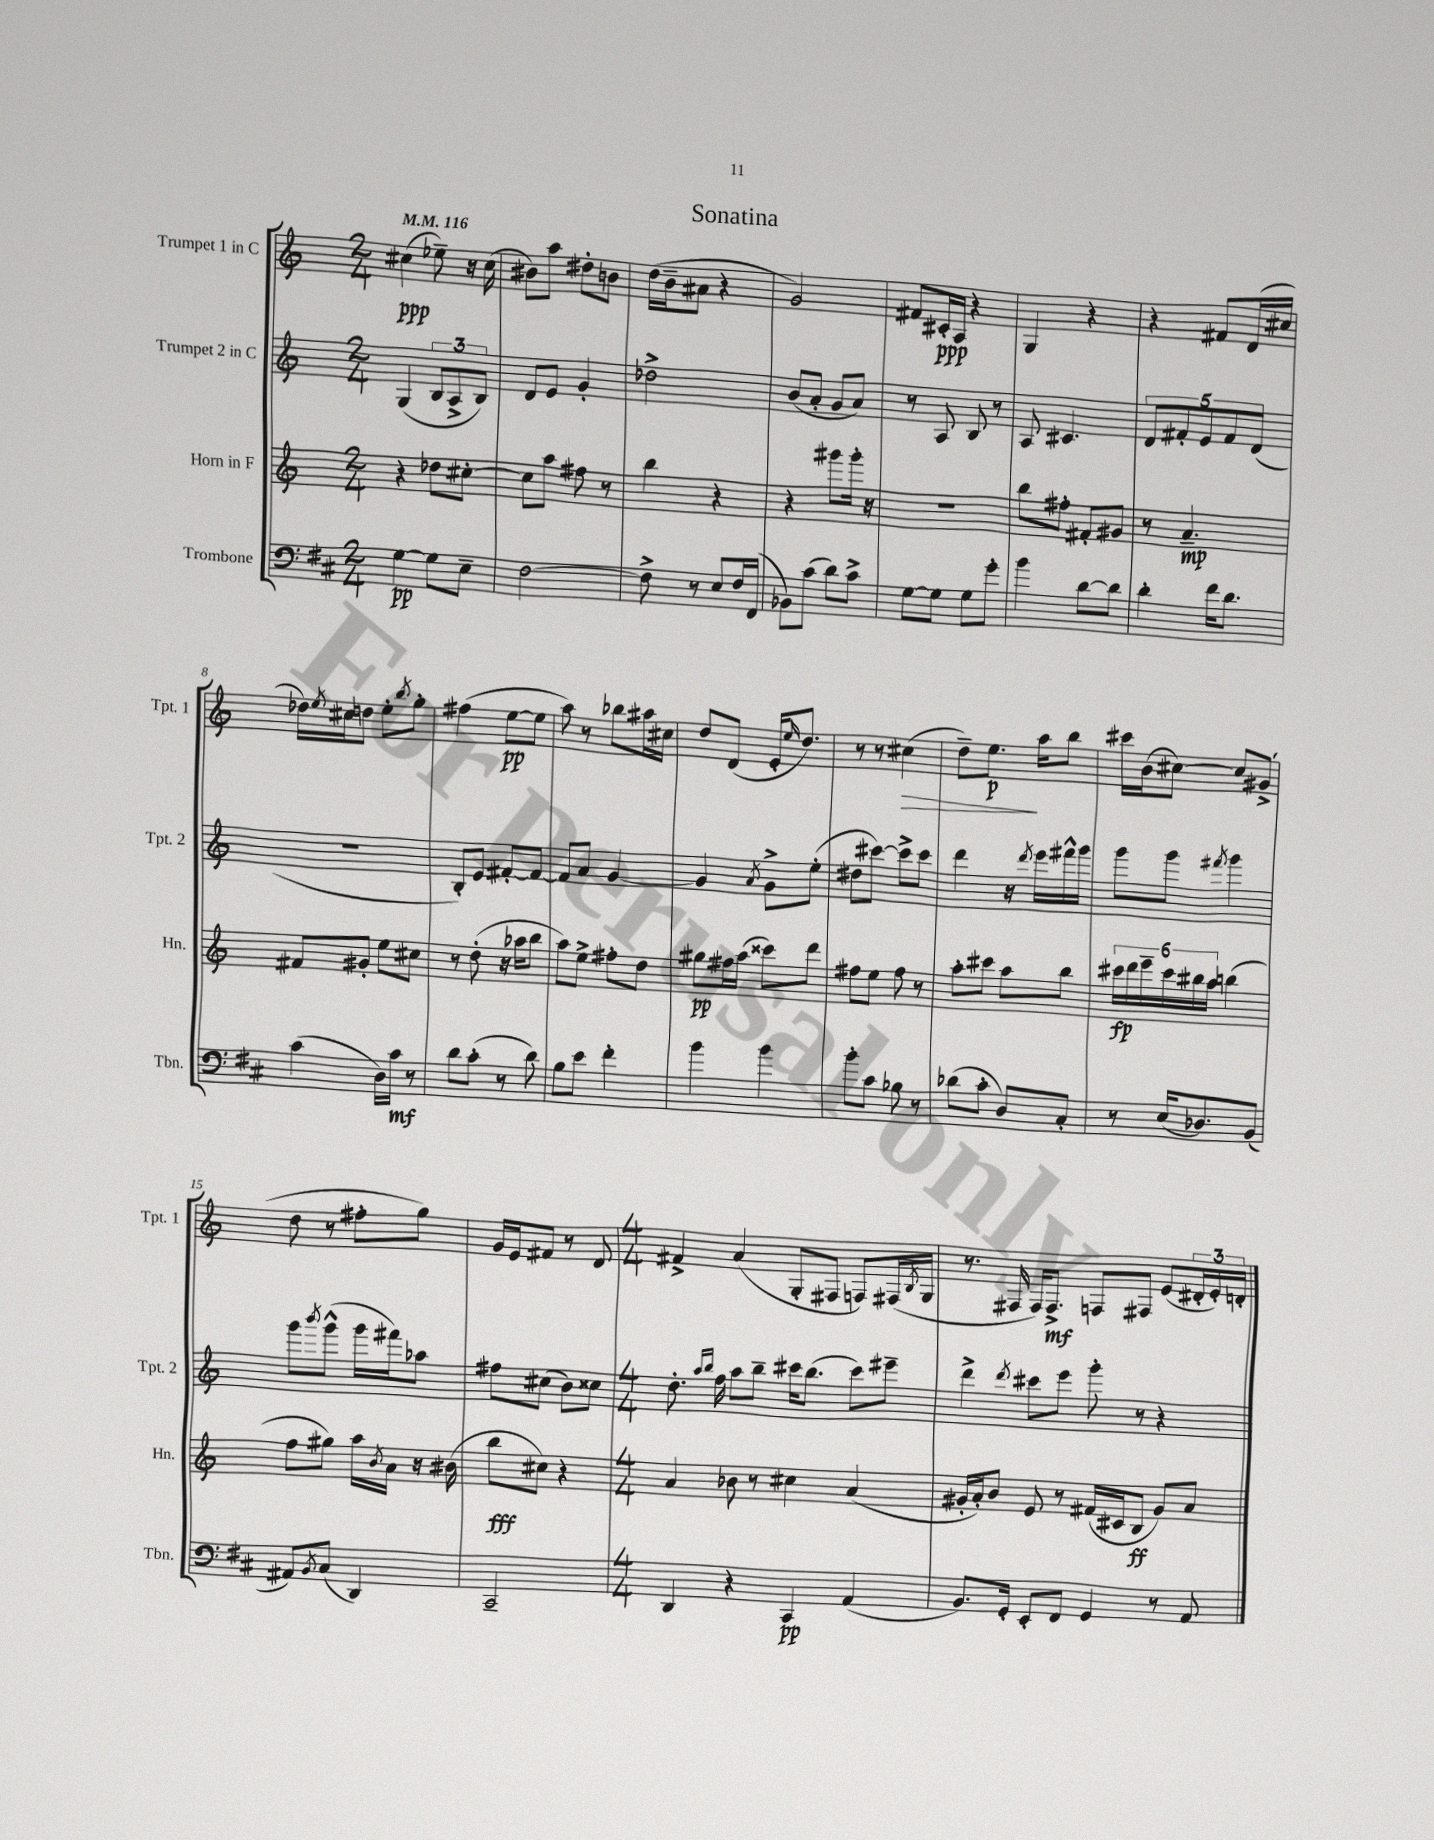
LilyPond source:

\header { title = "Sonatina" }
<<
\new StaffGroup <<
\new Staff = "s0" \with { instrumentName = "Trumpet 1 in C" shortInstrumentName = "Tpt. 1" } {
    \clef treble \key c \major \numericTimeSignature \time 2/4 \tempo 4 = 116
    cis''4\ppp( ees''8--) r16 cis''16( |
    bis'8) a''8 dis''8-. b'8 |
    d''16( b'16-- ais'8 r4 |
    g'2) |
    fis'8 cis'16-.\ppp a16 r4 |
    g4 r4 |
    r4 fis'8 d'16( cis''16 |
    des''16) \acciaccatura { e''8 } cis''16 d''8 e''8-. \acciaccatura { b''8 } g''8-. |
    fis''4( e''8~\pp e''8 |
    a''8) r8 bes''8 ais''16 cis''16 |
    d''8 d'8( e'16-. \grace { e''16 } d''8.) |
    r8 r8 cis''4\>( |
    d''8--) e''8.\p\! a''16 b''8 |
    cis'''16 b'16( cis''8~) cis''8 gis'8->( |
    d''8 r8 fis''8-. g''8) |
    g'16 e'16 fis'8 r8 d'8 |
    \numericTimeSignature \time 4/4 fis'4-> a'4( g8-. fis8 f8) fis16( \acciaccatura { b8 } g16 |
    r8. fis16 fis16) fis8.->\mf f8 fis8 e'8( \tuplet 3/2 { dis'16-. e'16-.) d'16-. } \bar "|." |
}
\new Staff = "s1" \with { instrumentName = "Trumpet 2 in C" shortInstrumentName = "Tpt. 2" } {
    \clef treble \key c \major \numericTimeSignature \time 2/4
    g4( \tuplet 3/2 { b8 a8-> b8) } |
    d'8 e'8 g'4-. |
    des''2-> |
    b'8( a'8-. g'8 a'8) |
    r8 a8 b8 r8 |
    a8 cis'4. |
    \tuplet 5/4 { d'8 fis'8-. e'8 fis'8 d'8( } |
    R2 |
    b8-.) e'8 fis'8~-. fis'8~ |
    fis'8 a'8 g'4~ |
    g'4 \acciaccatura { a'8 } g'8-> e''8-.( |
    dis''8 cis'''8~) cis'''8-> cis'''8 |
    d'''4 r16 \acciaccatura { d'''8 } e'''16 fis'''16-^ g'''16 |
    g'''8 g'''8 \acciaccatura { fis'''8 } g'''4 |
    g'''8 \acciaccatura { b'''8 } g'''8-^( g'''16 fis'''16) aes''8 |
    fis''8 cis''8( b'8) cisis''8 |
    \numericTimeSignature \time 4/4 d''8.-. \grace { a''16 b''16 } f''16 a''8 b''8-- cis'''16 b''8.( cis'''8) eis'''8-- |
    d'''4-> \acciaccatura { d'''8 } cis'''8 e'''8 g'''8-. r8 r4 \bar "|." |
}
\new Staff = "s2" \with { instrumentName = "Horn in F" shortInstrumentName = "Hn." } {
    \clef treble \key c \major \numericTimeSignature \time 2/4
    r4 des''8 cis''8~-. |
    cis''8 a''8 fis''8 r8 |
    b''4 r4 |
    r4 gis'''8 gis'''16-. r16 |
    R2 |
    b''8 fis''8-. fis'8-. gis'8 |
    r8 a'4.--\mp |
    fis'8 gis'8-. e''8 cis''8 |
    r8 d''8-.( r16 aes''16 b''8 |
    a''8) e''8-> fis''8-. d''8 |
    gis''8\pp fis''16 a''16( cisis'''8) d'''8 |
    fis''8 e''8 fis''8 r8 |
    a''8-. cis'''8 a''8 b''8 |
    \tuplet 6/4 { cis'''16\fp d'''16 e'''16-- cis'''16 bis''16 a''16 } b''4( |
    f''8 gis''8) a''16 \acciaccatura { b'8 } a'16 r16 bis'16( |
    b''8\fff cis''8) r4 |
    \numericTimeSignature \time 4/4 a'4 bes'8 r8 cis''4 a'4( |
    gis'16-. a'16-.) b'8 e'8 r8 fis'16( cis'16 b8\ff gis'8) a'8 \bar "|." |
}
\new Staff = "s3" \with { instrumentName = "Trombone" shortInstrumentName = "Tbn." } {
    \clef bass \key d \major \numericTimeSignature \time 2/4
    g4~\pp g8 e8-- |
    fis2~ |
    fis8-> r8 e8 fis16 fis,16( |
    bes,8) cis'8( d'8) cis'8-> |
    g8~ g8 g8 g'8-. |
    b'4 d'8~ d'8 |
    d'4-. fis'16 d'8. |
    cis'4( d16) cis'16\mf r8 |
    d'8 cis'8-.( r8 d'8) |
    b8 e'8 fis'4-. |
    b'4 b'4 |
    b'8-. cis'8 bes8 r8 |
    des'8( cis'8-. d8) cis8-. |
    r8 e16( des8.) b,8( |
    ais,8) \acciaccatura { b,8 } cis8( d,4) |
    cis,2-- |
    \numericTimeSignature \time 4/4 d,4 r4 cis,4\pp a,4( |
    b,8.) g,16-. e,8-. fis,8 g,4 r8 a,8 \bar "|." |
}
>>
>>
